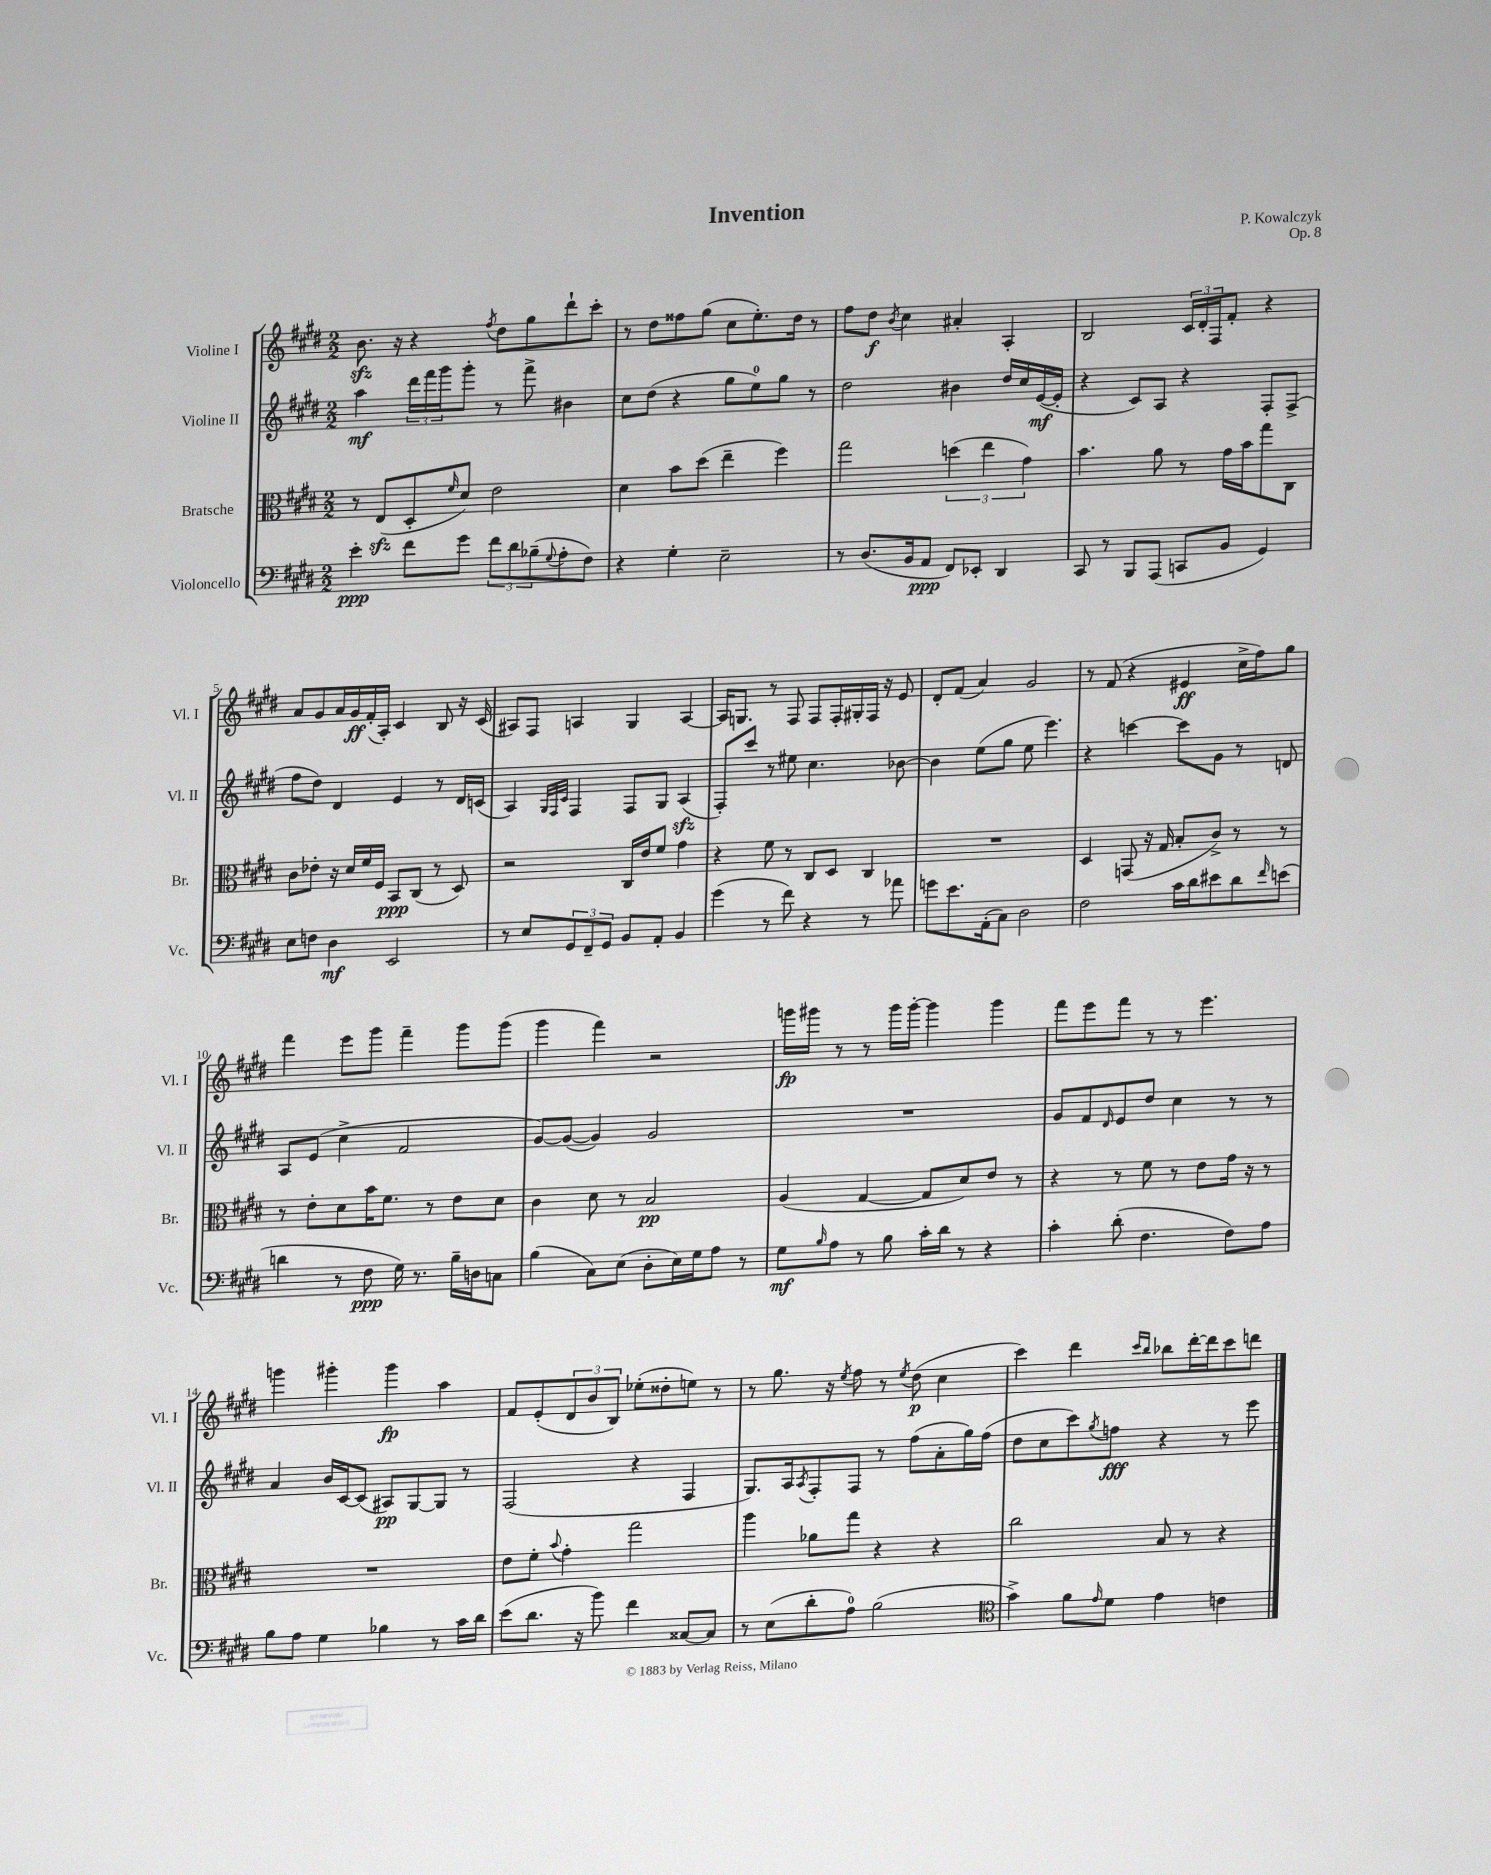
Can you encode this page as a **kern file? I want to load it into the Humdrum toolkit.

**kern	**dynam	**kern	**dynam	**kern	**dynam	**kern	**dynam
*part4	*part4	*part3	*part3	*part2	*part2	*part1	*part1
*staff4	*staff4	*staff3	*staff3	*staff2	*staff2	*staff1	*staff1
*I"Violoncello	*	*I"Bratsche	*	*I"Violine II	*	*I"Violine I	*
*I'Vc.	*	*I'Br.	*	*I'Vl. II	*	*I'Vl. I	*
*clefF4	*	*clefC3	*	*clefG2	*	*clefG2	*
*k[f#c#g#d#]	*	*k[f#c#g#d#]	*	*k[f#c#g#d#]	*	*k[f#c#g#d#]	*
*M2/2	*	*M2/2	*	*M2/2	*	*M2/2	*
=1	=1	=1	=1	=1	=1	=1	=1
4e'\	ppp	8r	.	4aa\	mf	8.bzz\	.
.	.	(8Ezz/L	.	.	.	.	.
.	.	.	.	.	.	16r	.
8f#\L	.	8D#'/	.	24ddd#\LL	.	4r	.
.	.	.	.	24fff#\	.	.	.
.	.	.	.	24ggg#\J	.	.	.
.	.	16qqf#/	.	.	.	.	.
8g#\J	.	8d#/J)	.	8ggg#'\J	.	.	.
.	.	.	.	.	.	8qff#/	.
12f#\L	.	2e\	.	8r	.	8dd#\L	.
12d#\	.	.	.	.	.	.	.
.	.	.	.	8fff#^\	.	8gg#\	.
(12B-X~\	.	.	.	.	.	.	.
8qqG#/	.	.	.	.	.	.	.
8A'\	.	.	.	4b#X\	.	8ddd#`\	.
8F#\J)	.	.	.	.	.	8ccc#'\J	.
=2	=2	=2	=2	=2	=2	=2	=2
4r	.	4d#\	.	8cc#\L	.	8r	.
.	.	.	.	(8dd#\J	.	8dd#\L	.
4G#'\	.	8b\L	.	4r	.	8ff##X\	.
.	.	(8dd#\J	.	.	.	(8gg#\J	.
2E~\	.	4ee~\	.	8gg#\L	.	8cc#\L	.
.	.	.	.	8ee\)	.	8.ee'\)	.
.	.	4ff#\)	.	8gg#\J	.	.	.
.	.	.	.	.	.	16dd#\Jk	.
.	.	.	.	8r	.	8r	.
=3	=3	=3	=3	=3	=3	=3	=3
8r	.	2gg#\	.	2dd#\	.	8ff#\L	.
(8.D#/L	.	.	.	.	.	8dd#\J	f
.	.	.	.	.	.	8qb/	.
.	.	.	.	.	.	4cc#\	.
16BB/k	.	.	.	.	.	.	.
8AA/J	ppp	.	.	.	.	.	.
8FF#/L)	.	(6ddn\	.	4b#X\	.	4a#X'/	.
8EE-X'/J	.	.	.	.	.	.	.
.	.	6ee\	.	.	.	.	.
4DD#/	.	.	.	16dd#/LL	.	4A'/	.
.	.	.	.	16cc#/	.	.	.
.	.	6g#\)	.	.	.	.	.
.	.	.	.	([16e/	mf	.	.
.	.	.	.	16e'/JJ]	.	.	.
=4	=4	=4	=4	=4	=4	=4	=4
8CC#/	.	4.b\	.	4r	.	2B/	.
8r	.	.	.	.	.	.	.
8BBB/L	.	.	.	8c#/L)	.	.	.
(8AAA/J	.	8a\	.	8A/J	.	.	.
8CCn/L	.	8r	.	4r	.	24c#/LL	.
.	.	.	.	.	.	24d#'/	.
.	.	.	.	.	.	24F#/J	.
8BB/J	.	16g#\LL	.	.	.	8f#'/J	.
.	.	16b\J	.	.	.	.	.
4GG#/)	.	8gg#\	.	8F#'/L	.	4r	.
.	.	8C#\J	.	(8F#^/J	.	.	.
!!LO:LB:g=z
=5	=5	=5	=5	=5	=5	=5	=5
8E\L	.	8c#\L	.	8ff#\L	.	8a/L	.
8Fn\J	.	8e-X'\J	.	8dd#\J)	.	8g#/	.
4D#\	mf	16r	.	4d#/	.	16a/L	.
.	.	16d#/LL	.	.	.	16g#/	ff
.	.	16f#/	.	.	.	(16f#'/	.
.	.	16F#/JJ	.	.	.	16A'/JJ)	.
2EE/	.	8BB/L	ppp	4e/	.	4c#/	.
.	.	(8C#/J	.	.	.	.	.
.	.	8r	.	8r	.	8B/	.
.	.	8D#/)	.	16d#/LL	.	16r	.
.	.	.	.	(16cn/JJ	.	(16c#/	.
=6	=6	=6	=6	=6	=6	=6	=6
8r	.	2r	.	4A/)	.	8A#X/L)	.
8E/L	.	.	.	.	.	8F#/J	.
.	.	.	.	32qqG#/LLL	.	.	.
.	.	.	.	32qqF#/	.	.	.
.	.	.	.	32qqc#/JJJ	.	.	.
12GG#/	.	.	.	4F#/	.	4An/	.
12FF#~/	.	.	.	.	.	.	.
12GG#/J	.	.	.	.	.	.	.
8BB/L	.	16C#/LL	.	8F#/L	.	4G#/	.
.	.	16e/J	.	.	.	.	.
8AA'/J	.	8f#/J	.	8G#/J	.	.	.
4BB/	.	4g#\	.	(4Azz/	.	[4A/	.
=7	=7	=7	=7	=7	=7	=7	=7
(4g#\	.	4r	.	8F#'/L)	.	16A/KL]	.
.	.	.	.	.	.	8.Gn/J	.
.	.	.	.	8ccc#/J	.	.	.
8r	.	8f#\	.	8r	.	8r	.
8f#\)	.	8r	.	8ee#X\	.	8F#/	.
4r	.	8C#/L	.	4.cc#\	.	8F#/L	.
.	.	8D#/J	.	.	.	16F#'/L	.
.	.	.	.	.	.	16G#X'/	.
8r	.	4C#/	.	.	.	16F#/JJ	.
.	.	.	.	.	.	16r	.
8a-X\	.	.	.	[8b-X\	.	8e/	.
=8	=8	=8	=8	=8	=8	=8	=8
8gn\L	.	1r	.	4b-\]	.	8d#'/L	.
8.e\	.	.	.	.	.	(8f#/J	.
.	.	.	.	(8ee\L	.	4a/)	.
(16AA'\k	.	.	.	.	.	.	.
8C#\J)	.	.	.	8gg#\J	.	.	.
2D#\	.	.	.	8ee\	.	2g#/	.
.	.	.	.	4.eee\)	.	.	.
=9	=9	=9	=9	=9	=9	=9	=9
2F#\	.	4D#/	.	4r	.	8r	.
.	.	.	.	.	.	(8f#/	.
.	.	(8GGn/	.	[4cccn\	.	4r	.
.	.	16r	.	.	.	.	.
.	.	16G#/	.	.	.	.	.
16c#\LL	.	8B'/L	.	8ccc\L]	.	4e#X/	ff
16d#\J	.	.	.	.	.	.	.
8e#X\	.	8c#^/J)	.	8g#\J	.	.	.
8d#\	.	8r	.	8r	.	16cc#^\LL	.
.	.	.	.	.	.	16ff#\J)	.
16qqf#/	.	.	.	.	.	.	.
(8en\J	.	8r	.	8dn/	.	8gg#\J	.
!!LO:LB:g=z
=10	=10	=10	=10	=10	=10	=10	=10
4dn\	.	8r	.	8A/L	.	4fff#\	.
.	.	8e'\L	.	(8e/J	.	.	.
8r	.	8d#\	.	4cc#^\	.	8eee\L	.
8F#\	ppp	16b\K	.	.	.	8ggg#\J	.
.	.	8.f#\J	.	.	.	.	.
16G#\)	.	.	.	2f#/	.	4fff#~\	.
8.r	.	.	.	.	.	.	.
.	.	8r	.	.	.	.	.
16B~\LL	.	8e\L	.	.	.	8ggg#\L	.
16Dn\J	.	.	.	.	.	.	.
8Cn\J	.	8d#\J	.	.	.	(8ggg#\J	.
=11	=11	=11	=11	=11	=11	=11	=11
(4B\	.	4c#\	.	[8g#/L)	.	4ggg#\	.
.	.	.	.	(8g#/J_	.	.	.
8C#\L)	.	8d#\	.	4g#/])	.	4fff#\)	.
(8E\J	.	8r	.	.	.	.	.
8D#'\L	.	2B/	pp	2g#/	.	2r	.
16E\L)	.	.	.	.	.	.	.
16G#\J	.	.	.	.	.	.	.
8A\J	.	.	.	.	.	.	.
8r	.	.	.	.	.	.	.
=12	=12	=12	=12	=12	=12	=12	=12
8G#\L	mf	(4A/	.	1r	.	16gggn\LL	fp
.	.	.	.	.	.	16ggg#X\JJ	.
16qqB/	.	.	.	.	.	.	.
8A\J	.	.	.	.	.	8r	.
8r	.	[4G#/	.	.	.	8r	.
8B\	.	.	.	.	.	16ggg#\LL	.
.	.	.	.	.	.	[16ggg#'\JJ	.
16c#'\LL	.	8G#/L]	.	.	.	4ggg#\]	.
16d#\JJ	.	.	.	.	.	.	.
8r	.	8d#/)	.	.	.	.	.
4r	.	8e/J	.	.	.	4ggg#\	.
.	.	8r	.	.	.	.	.
=13	=13	=13	=13	=13	=13	=13	=13
4c#'\	.	4r	.	8g#/L	.	8fff#\L	.
.	.	.	.	8f#/	.	8eee\	.
.	.	.	.	16qqd#/	.	.	.
(8d#'\	.	8r	.	8e/	.	8fff#\J	.
4.F#\	.	8f#\	.	8dd#/J	.	8r	.
.	.	8r	.	4cc#\	.	8r	.
.	.	8e\L	.	.	.	4.eee\	.
8F#\L)	.	16g#\Jk	.	8r	.	.	.
.	.	16r	.	.	.	.	.
8A\J	.	8r	.	8r	.	.	.
!!LO:LB:g=z
=14	=14	=14	=14	=14	=14	=14	=14
8B\L	.	1r	.	4a/	.	4gggn\	.
8A\J	.	.	.	.	.	.	.
4G#\	.	.	.	16b/LL	.	4ggg#X'\	.
.	.	.	.	[16c#/J	.	.	.
.	.	.	.	(8c#/J]	.	.	.
4B-X\	.	.	.	8A#X/L)	pp	4ggg#\	fp
.	.	.	.	[8G#/	.	.	.
8r	.	.	.	8G#/J]	.	4aa\	.
16c#\LL	.	.	.	8r	.	.	.
16d#\JJ	.	.	.	.	.	.	.
=15	=15	=15	=15	=15	=15	=15	=15
(8e\L	.	8e\L	.	(2F#/	.	8f#/L	.
8.d#\J	.	8f#'\J	.	.	.	(8e'/	.
.	.	8qqb/	.	.	.	.	.
.	.	4g#'\	.	.	.	12d#/	.
16r	.	.	.	.	.	.	.
.	.	.	.	.	.	12b/	.
8b\)	.	.	.	.	.	.	.
.	.	.	.	.	.	12B/J)	.
4f#\	.	2gg#\	.	4r	.	(8ee-X'\L	.
.	.	.	.	.	.	8dd##X'\	.
[8C##X/L	.	.	.	4F#/	.	8een\J)	.
8C##/J]	.	.	.	.	.	8r	.
=16	=16	=16	=16	=16	=16	=16	=16
8r	.	4aa\	.	8.G#/L)	.	8r	.
(8E\L	.	.	.	.	.	8.gg#\	.
.	.	.	.	16A/k	.	.	.
.	.	.	.	8qA/	.	.	.
8d#'\	.	8a-X\L	.	8F#'/	.	.	.
.	.	.	.	.	.	16r	.
.	.	.	.	.	.	8qee/	.
8A\J)	.	8gg#\J	.	8F#/J	.	8ff#\	.
(2B\	.	4r	.	8r	.	8r	.
.	.	.	.	.	.	8qee/	.
.	.	.	.	(8ff#\L	.	(8dd#\	p
.	.	4r	.	8a'\	.	4cc#\	.
.	.	.	.	16gg#\L)	.	.	.
.	.	.	.	(16ff#\JJ	.	.	.
=17	=17	=17	=17	=17	=17	=17	=17
*clefC4	*	*	*	*	*	*	*
4g#^\)	.	2cc#\	.	8dd#\L	.	4ccc#\)	.
.	.	.	.	8cc#\	.	.	.
8f#\L	.	.	.	8ccc#\)	.	4ddd#\	.
16qqe/	.	.	.	8qgg#/	.	.	.
8d#\J	.	.	.	8ffn\J	fff	.	.
.	.	.	.	.	.	16qqccc#/LL	.
.	.	.	.	.	.	16qqbb/JJ	.
4e\	.	8B/	.	4r	.	8bb-X\L	.
.	.	8r	.	.	.	[16ddd#'\L	.
.	.	.	.	.	.	16ddd#\J]	.
4cn\	.	4r	.	8r	.	8ccc#\	.
.	.	.	.	8eee\	.	8dddn\J	.
==	==	==	==	==	==	==	==
*-	*-	*-	*-	*-	*-	*-	*-
